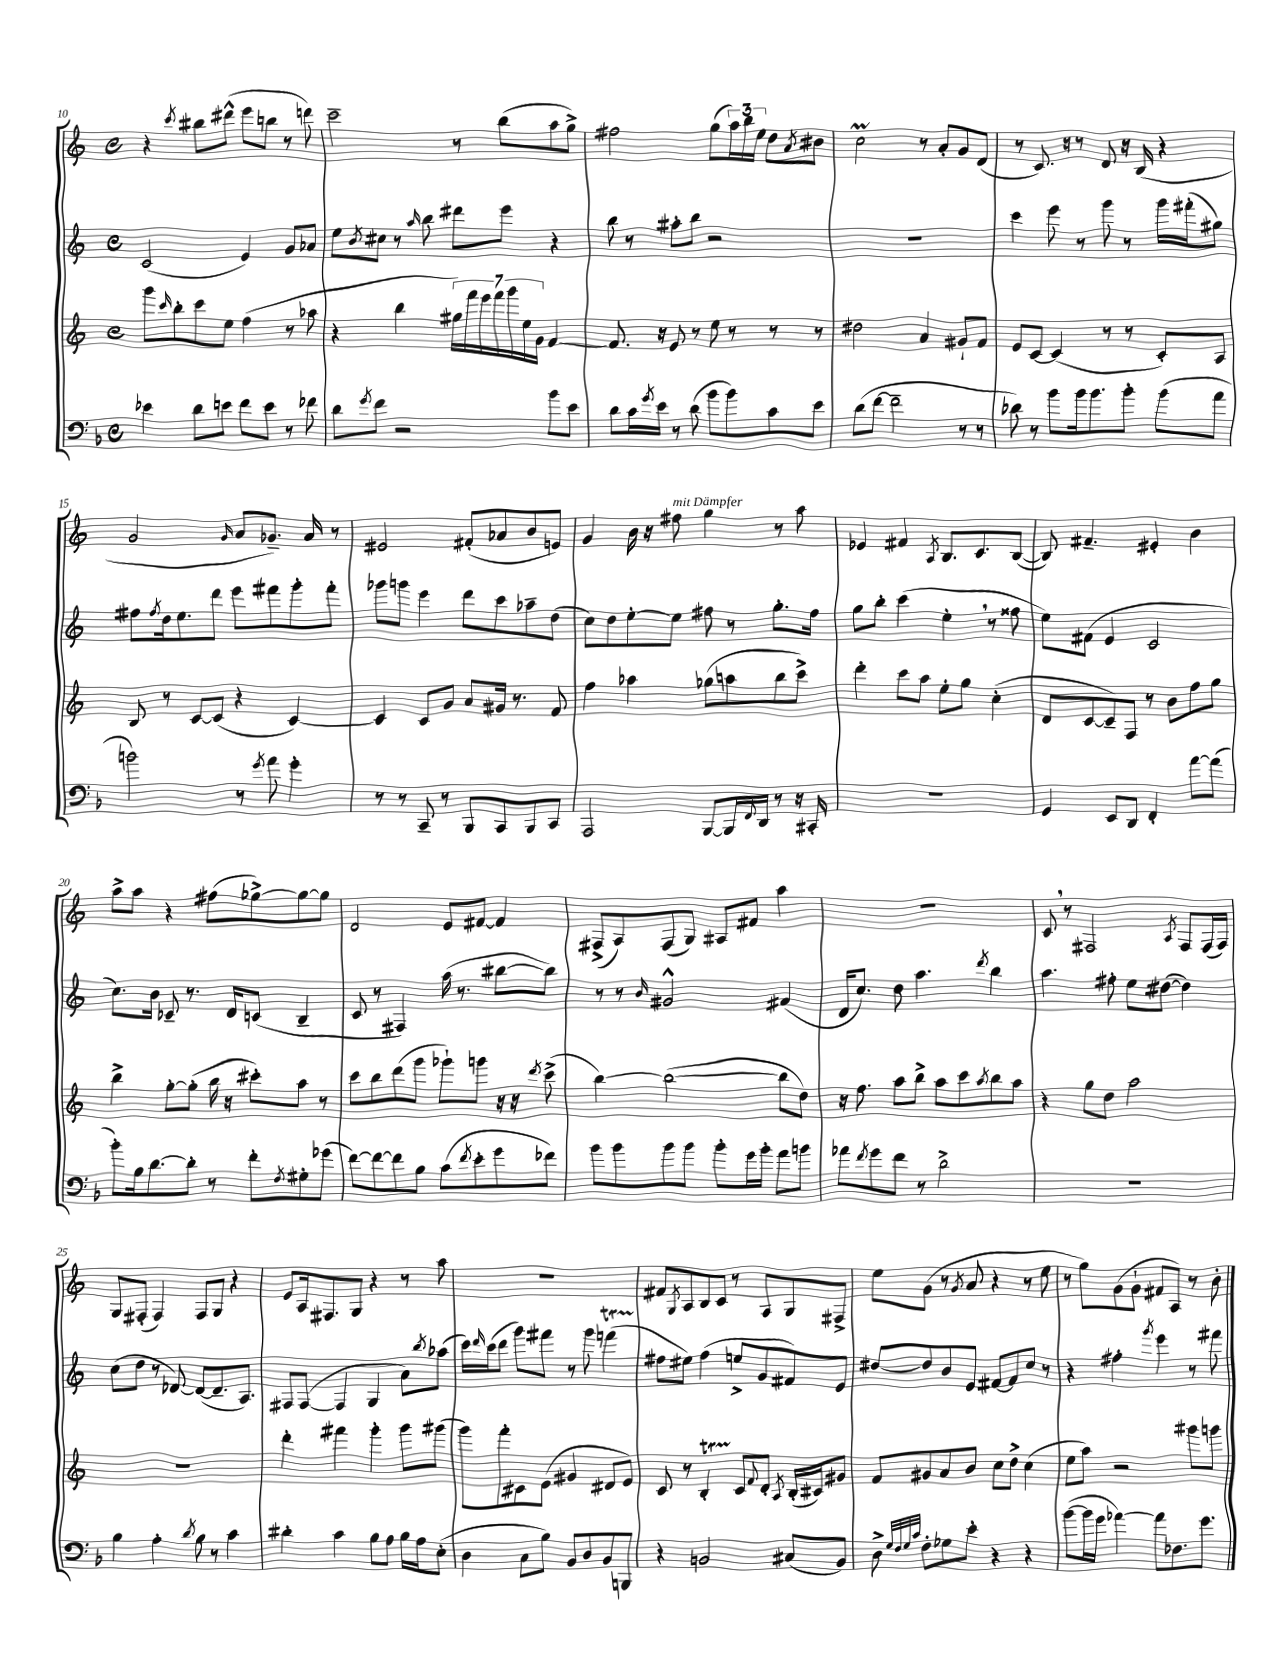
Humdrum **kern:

**kern	**kern	**kern	**kern
*staff4	*staff3	*staff2	*staff1
*clefF4	*clefG2	*clefG2	*clefG2
*k[b-]	*k[]	*k[]	*k[]
*M4/4	*M4/4	*M4/4	*M4/4
*met(c)	*met(c)	*met(c)	*met(c)
4e-	8ggg	(2c	4r
.	16qqccc	.	.
.	8bb'	.	.
.	.	.	8qccc
8d	8ccc	.	8bb#
8e	8ee	.	(8ddd#^^
8f	(4ff	4e)	8eee
8e	.	.	8bb
8r	8r	8g	8r
8f-	8aa-	8a-	8ddd)
=	=	=	=
8d	4r	8ee	2ccc~
8qg	.	8qb	.
8f	.	8cc#	.
2r	4bb	8r	.
.	.	16qqaa	.
.	.	8bb	.
.	28gg#)	8ddd#	8r
.	28fff	.	.
.	28eee	.	.
.	28fff	.	.
.	.	8eee	(8bb
.	28ggg	.	.
.	28ee	.	.
.	28g	.	.
8b-	[4f	4r	8aa
8e	.	.	8gg^)
=	=	=	=
8d	8.f]	8bb	2ff#
16c	.	8r	.
8qg	.	.	.
16e	16r	.	.
8r	8e	8aa#'	.
(8d	8r	8bb	.
8b-	8ee	2r	(8gg
8b-)	8r	.	24aa)
.	.	.	24bb
.	.	.	24ee
8c	8r	.	8dd
.	.	.	8qa
8e	8r	.	8b#
=	=	=	=
(8d	2dd#	1r	2cc
[8f	.	.	.
2f~]	.	.	.
.	4a	.	8r
.	.	.	8a'
8r	8g#`	.	8g
8r	8f	.	(8d
=	=	=	=
8d-)	8e	4ccc	8r
8r	[8c	.	8.c)
8b-	(4c]	8eee	.
.	.	.	16r
16b-	.	8r	8r
8.b-	.	.	.
.	8r	8ggg	8d
8b-'	8r	8r	16r
.	.	.	(16B
(8b-	8c')	16ggg	4r
.	.	(16fff#'	.
8a	8A	8gg#)	.
=	=	=	=
2b)	8B	8ff#	2g
.	.	8qff#	.
.	8r	16dd	.
.	.	8.ee	.
.	[8c	.	.
.	(8c]	8ddd	.
.	.	.	16qqg
8r	4r	8eee	8a
8qg	.	.	.
8a	.	8fff#	8.g-~)
4g'	[4c)	8ggg'	.
.	.	.	16a
.	.	8fff#'	8r
=	=	=	=
8r	4c]	8ggg-	2e#
8r	.	8ggg	.
8CC~	8c	4eee	.
8r	8g	.	.
8BBB-	8a	8ddd	(8f#'
8CC	16g#	8ccc	8a-
.	8.r	.	.
8BBB-	.	8aa-~	8b
8CC	8f	(8dd	8e)
=	=	=	=
2AAA	4ff	8cc)	4g
.	.	8dd	.
.	4aa-	[8ee'	16b
.	.	.	16r
.	.	8ee]	8ff#
[8BBB-	(8gg-	8ff#	4gg
16BBB-]	8aa	8r	.
8qqFF	.	.	.
16DD	.	.	.
8r	8bb	8.gg'	8r
16r	8ccc^)	.	8aa
16CC#'	.	16ff#	.
=	=	=	=
1r	4ddd'	8gg	4e-
.	.	8bb'	.
.	8ccc	(4ccc	4f#
.	8aa	.	.
.	.	.	8qA
.	8ee'	4ee'	8.B
.	8gg	.	.
.	.	.	8.c
.	(4cc'	8r	.
.	.	8ff##	([8B
=	=	=	=
4GG	8d	8ee)	8B])
.	[8c	(8f#	4.f#~
8EE	8c~])	4e	.
8DD	8F	.	.
4FF'	8r	2c	4e#'
.	8b	.	.
[8a	8ff	.	4b
(8a]	8gg	.	.
=	=	=	=
8b-')	4bb^	8.cc)	8aa^
16B-	.	.	8aa
[8.d	.	16b	.
.	[8gg'	8c-~	4r
8d']	(8gg']	8.r	.
8r	16bb	.	(8ff#
.	16r	16d	.
8f'	8ccc#')	(8c	[8gg-^)
8qF	.	.	.
8G#'	8aa	4B~	8gg-_
(8g-	8r	.	8gg-]
=	=	=	=
[8f)	8ccc	8c	2d
8f_	8bb	8r	.
8f]	(8ddd	4F#)	.
8B-	8ggg	.	.
(8c	8ggg-`)	(16aa	8e
.	.	8.r	.
8qf	.	.	.
8e'	8ggg	.	[8f#
8g	16r	[8bb#	4f#]
.	16r	.	.
.	8qddd	.	.
8f-)	(8ccc^	8bb#])	.
=	=	=	=
8b-	[4bb)	8r	(8F#^
8b-	.	8r	8A)
.	.	16qqb	.
8b-	(2bb_	2g#^^	(8F#
8b-	.	.	8G)
8b-'	.	.	8A#
16g	.	.	8f#
16b-'	.	.	.
8a	8bb]	(4f#	4aa
8b	8dd)	.	.
=	=	=	=
8a-	16r	16d	1r
.	8.ff	8.cc)	.
8qf	.	.	.
8g	.	.	.
8f	8aa	8dd	.
8r	8bb^	4.aa	.
2d^	8aa	.	.
.	8ccc	.	.
.	8qaa	8qddd	.
.	8bb	4bb	.
.	8aa	.	.
=	=	=	=
1r	4r	4.aa	8c
.	.	.	8r
.	8gg	.	2F#
.	8dd	8ff#'	.
.	2aa	8ee	.
.	.	([8dd#	.
.	.	.	8qA
.	.	4dd#])	8F#
.	.	.	(16F#
.	.	.	16F#)
=	=	=	=
4B-	1r	(8cc	8G
.	.	8dd	(8F#'
4A'	.	8r	4F#)
.	.	[8d-)	.
8qd	.	.	.
8B-	.	(8d-_	8F#
8r	.	8.d-~]	8G
4c	.	.	4r
.	.	8.A)	.
=	=	=	=
4d#'	4ddd'	8F#	8e
.	.	([8F#	16A
.	.	.	8.F#
4c	4fff#	4F#]	.
.	.	.	8G
8B-	4ggg'	4G	4r
8A	.	.	.
16B-	8ggg	8a)	8r
16A	.	.	.
.	.	8qbb	.
(8E'	(8ggg#	(8aa-	8aa
=	=	=	=
4D	8ggg)	16ccc)	1r
.	.	16qqddd	.
.	.	(16ccc	.
.	8fff'	8ddd	.
8C	8c#	8ggg)	.
8B-)	(8e	8fff#	.
8BB-	4g#	8r	.
8D	.	8ggg	.
8BB-	8d#	(4fff	.
8BBB	8e)	.	.
=	=	=	=
4r	8c	8ff#	8f#
.	.	.	8qG
.	8r	8ee#)	8A
2BB	4B'	(4ff#	8B
.	.	.	8c
.	8c	8ee^	8r
.	8qqf	.	.
.	8d'	8g	8A
.	8qA	.	.
(8C#	(16B'	8f#)	8G
.	16c#)	.	.
8BB)	8g#	8e	8F#^
=	=	=	=
8D^	8f	[8dd#	8ee
32qqG	.	.	.
32qqF	.	.	.
32qqG	.	.	.
32qqc	.	.	.
8F'	8g#	8dd#]	(8g
8G-	8a	8b	8r
.	.	.	8qg
8e'	8b	8e	8a
4r	8cc	[8f#	4r
.	8dd^	8f#]	.
4r	(4cc	8cc	8r
.	.	8r	8ee
=	=	=	=
([8b-	8ee	4r	8r
16b-]	8aa)	.	8gg)
16g	.	.	.
[4a-)	2r	4ff#'	(8g
.	.	.	8g`
.	.	8qggg	.
8a-]	.	4eee	8f#
8.F-	.	.	8A)
.	8ggg#	8r	8r
8.g	.	.	.
.	8ggg	8fff#	8b'
==	==	==	==
*-	*-	*-	*-
